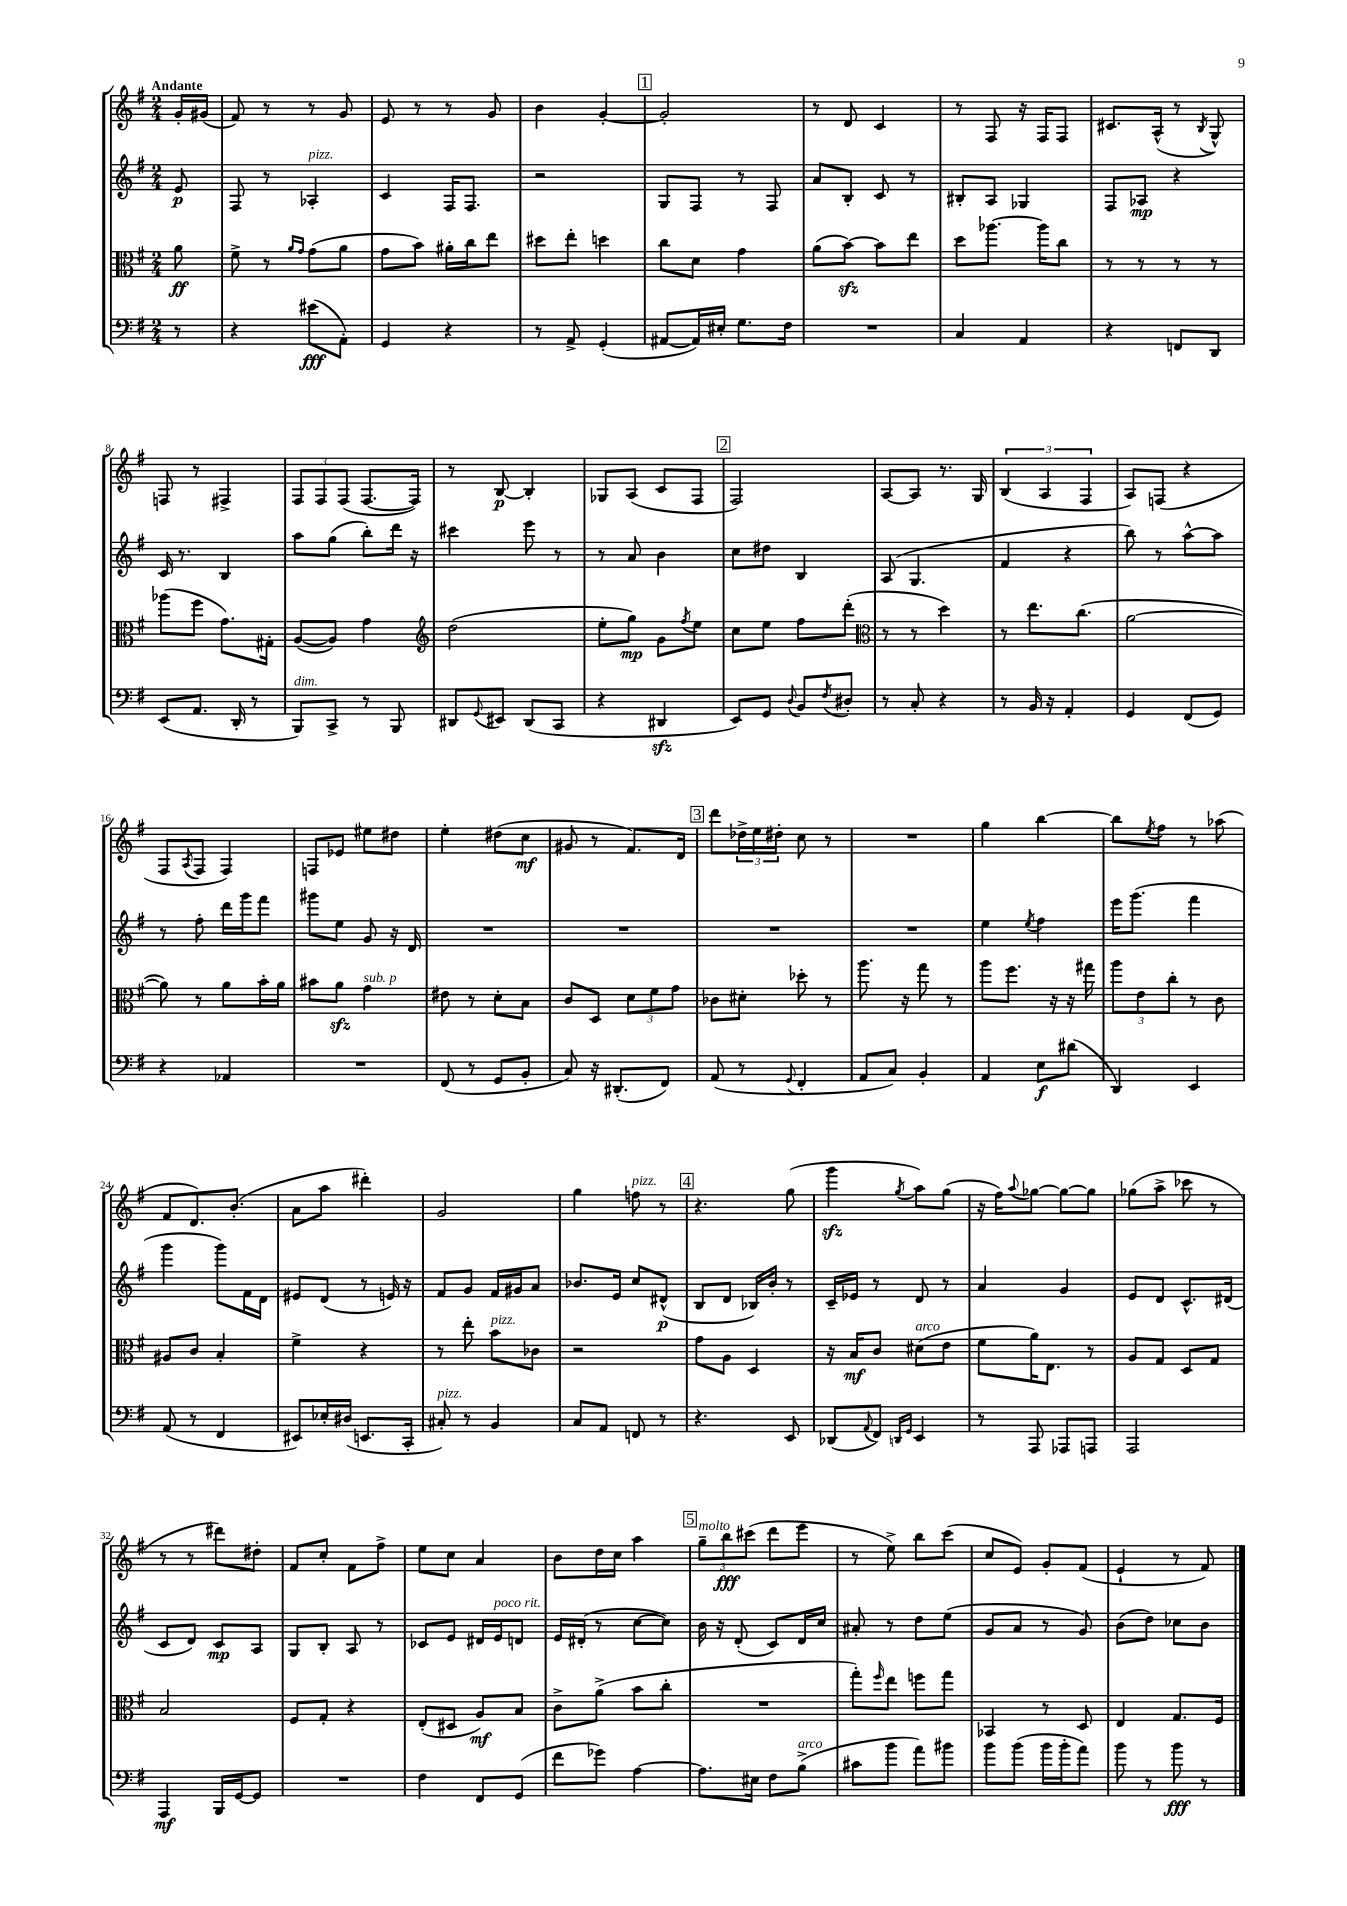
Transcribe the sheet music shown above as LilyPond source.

<<
\new StaffGroup <<
\new Staff = "s0" {
    \clef treble \key g \major \numericTimeSignature \time 2/4 \partial 8 \tempo "Andante"
    g'16-. gis'16( |
    fis'8) r8 r8 g'8 |
    e'8 r8 r8 g'8 |
    b'4 g'4~-. |
    \mark \markup { \box "1" } g'2-. |
    r8 d'8 c'4 |
    r8 fis8 r16 fis16 fis8 |
    cis'8. a16-^( r8 \acciaccatura { b8 } g8-^) |
    f8 r8 fis4-> |
    \tuplet 3/2 { fis8 fis8 fis8( } fis8.~ fis16) |
    r8 b8~\p b4-. |
    ges8 a8( c'8 fis8 |
    \mark \markup { \box "2" } fis2) |
    a8~ a8 r8. g16 |
    \tuplet 3/2 { b4( a4 fis4 } |
    a8) f8( r4 |
    fis8 \acciaccatura { a8 } fis8 fis4) |
    f8 ees'8 eis''8 dis''8 |
    e''4-. dis''8( c''8\mf |
    gis'8 r8 fis'8.) d'16 |
    \mark \markup { \box "3" } d'''8 \tuplet 3/2 { des''16-> e''16 dis''16-. } c''8 r8 |
    R2 |
    g''4 b''4~ |
    b''8 \acciaccatura { e''8 } fis''8 r8 aes''8( |
    fis'8 d'8.) b'8.-.( |
    a'8 a''8 dis'''4-.) |
    g'2 |
    g''4 f''8^\markup { \italic "pizz." } r8 |
    \mark \markup { \box "4" } r4. g''8( |
    g'''4\sfz \acciaccatura { g''8 } a''8) g''8( |
    r16 fis''16) \appoggiatura { a''8 } ges''8~ ges''8~ ges''8 |
    ges''8( a''8-> ces'''8 r8 |
    r8 r8 dis'''8) dis''8-. |
    fis'8 c''8-. fis'8 fis''8-> |
    e''8 c''8 a'4 |
    b'8 d''16 c''16 a''4 |
    \mark \markup { \box "5" } \tuplet 3/2 { g''8--^\markup { \italic "molto" } b''8\fff cis'''8( } d'''8 e'''8 |
    r8 e''8->) b''8 c'''8( |
    c''8 e'8) g'8-. fis'8( |
    e'4-! r8 fis'8) \bar "|." |
}
\new Staff = "s1" {
    \clef treble \key g \major \numericTimeSignature \time 2/4 \partial 8
    e'8\p |
    fis8 r8 aes4-.^\markup { \italic "pizz." } |
    c'4 fis16 fis8. |
    r2 |
    \mark \markup { \box "1" } g8 fis8 r8 fis8 |
    a'8 b8-. c'8 r8 |
    bis8-. a8 ges4 |
    fis8 aes8\mp r4 |
    c'16 r8. b4 |
    a''8 g''8( b''8-.) d'''16 r16 |
    cis'''4 e'''8 r8 |
    r8 a'8 b'4 |
    \mark \markup { \box "2" } c''8 dis''8 b4 |
    a8( g4. |
    fis'4 r4 |
    b''8) r8 a''8~-^ a''8 |
    r8 fis''8-. d'''16 g'''16 fis'''8 |
    gis'''8 e''8 g'8 r16 d'16 |
    R2 |
    R2 |
    \mark \markup { \box "3" } R2 |
    R2 |
    e''4 \acciaccatura { e''8 } fis''4 |
    e'''16 g'''8.( fis'''4 |
    g'''4 g'''8) fis'16 d'16 |
    eis'8 d'8( r8 e'16) r16 |
    fis'8 g'8 fis'16 gis'16 a'8 |
    bes'8. e'16 c''8 dis'8-^\p( |
    \mark \markup { \box "4" } b8 d'8 bes16) b'16-. r8 |
    c'16-- ees'16 r8 d'8 r8 |
    a'4 g'4 |
    e'8 d'8 c'8.-^ dis'16( |
    c'8 d'8) c'8\mp a8 |
    g8 b8-. a8 r8 |
    ces'8 e'8 dis'16 e'16^\markup { \italic "poco rit." } d'8 |
    e'16 dis'16-.( r8 c''8~ c''8) |
    \mark \markup { \box "5" } b'16 r16 d'8-.( c'8) d'16 c''16 |
    ais'8-. r8 d''8 e''8( |
    g'8 a'8 r8 g'8) |
    b'8( d''8) ces''8 b'8 \bar "|." |
}
\new Staff = "s2" {
    \clef alto \key g \major \numericTimeSignature \time 2/4 \partial 8
    a'8\ff |
    fis'8-> r8 \grace { a'16 g'16 } g'8( a'8 |
    g'8 b'8) ais'16-. c''16 e''8 |
    dis''8 e''8-. d''4 |
    \mark \markup { \box "1" } c''8 d'8 g'4 |
    a'8( b'8~\sfz) b'8 e''8 |
    d''8 aes''8.~ aes''16 c''8 |
    r8 r8 r8 r8 |
    aes''8( fis''8 g'8.) gis16-. |
    a8~( a8) g'4 |
    \clef treble d''2( |
    e''8-. g''8\mp) g'8 \acciaccatura { fis''8 } e''8 |
    \mark \markup { \box "2" } c''8 e''8 fis''8 d'''8-.( |
    \clef alto r8 r8 d''4) |
    r8 e''8. c''8.( |
    a'2~ |
    a'8) r8 a'8 b'16-. a'16 |
    bis'8 a'8\sfz g'4^\markup { \italic "sub. p" } |
    eis'8 r8 d'8-. b8 |
    c'8 d8 \tuplet 3/2 { d'8 fis'8 g'8 } |
    \mark \markup { \box "3" } ces'8 dis'8-. des''8-. r8 |
    a''8. r16 g''8 r8 |
    a''8 fis''8. r16 r16 gis''16 |
    \tuplet 3/2 { a''8 e'8 c''8-. } r8 c'8 |
    ais8 c'8 b4-. |
    fis'4-> r4 |
    r8 e''8-. b'8^\markup { \italic "pizz." } ces'8 |
    r2 |
    \mark \markup { \box "4" } g'8 a8 d4 |
    r16 b16\mf c'8 dis'8^\markup { \italic "arco" }( e'8 |
    fis'8 a'16) e8. r8 |
    a8 g8 d8 g8 |
    b2 |
    fis8 g8-. r4 |
    e8-.( dis8 a8\mf) b8 |
    c'8-> a'8->( b'8 c''8-. |
    \mark \markup { \box "5" } R2 |
    g''8-.) \grace { fis''16 } e''8 f''8 g''8 |
    bes,4 r8 d8 |
    e4 g8. fis16 \bar "|." |
}
\new Staff = "s3" {
    \clef bass \key g \major \numericTimeSignature \time 2/4 \partial 8
    r8 |
    r4 eis'8\fff( a,8-.) |
    g,4 r4 |
    r8 a,8-> g,4-.( |
    \mark \markup { \box "1" } ais,8~ ais,16) eis16-. g8. fis16 |
    R2 |
    c4 a,4 |
    r4 f,8 d,8 |
    e,8( a,8. d,16-. r8 |
    b,,8^\markup { \italic "dim." }) c,8-> r8 b,,8 |
    dis,8 \appoggiatura { g,8 } eis,8 dis,8( c,8 |
    r4 dis,4\sfz |
    \mark \markup { \box "2" } e,8) g,8 \appoggiatura { d8 } b,8 \acciaccatura { fis8 } dis8-. |
    r8 c8-. r4 |
    r8 b,16 r16 a,4-. |
    g,4 fis,8( g,8) |
    r4 aes,4 |
    R2 |
    fis,8( r8 g,8 b,8-. |
    c8) r16 dis,8.-.( fis,8) |
    \mark \markup { \box "3" } a,8( r8 \appoggiatura { g,8 } fis,4-. |
    a,8 c8) b,4-. |
    a,4 e8\f dis'8( |
    d,4) e,4 |
    a,8( r8 fis,4 |
    eis,8) ees16-. dis16( e,8. c,16-. |
    cis8-.^\markup { \italic "pizz." }) r8 b,4 |
    c8 a,8 f,8 r8 |
    \mark \markup { \box "4" } r4. e,8 |
    des,8( \appoggiatura { a,8 } fis,8) \grace { d,16 g,16 } e,4 |
    r8 a,,8 aes,,8 a,,8 |
    a,,2 |
    a,,4\mf b,,16 g,16~ g,8 |
    R2 |
    fis4 fis,8 g,8( |
    fis'8 ges'8) a4~ |
    \mark \markup { \box "5" } a8. eis16 fis8 b8->^\markup { \italic "arco" }( |
    cis'8 b'8 a'8) bis'8 |
    b'8 b'8( b'16 b'16-. a'8) |
    b'8 r8 b'8\fff r8 \bar "|." |
}
>>
>>
